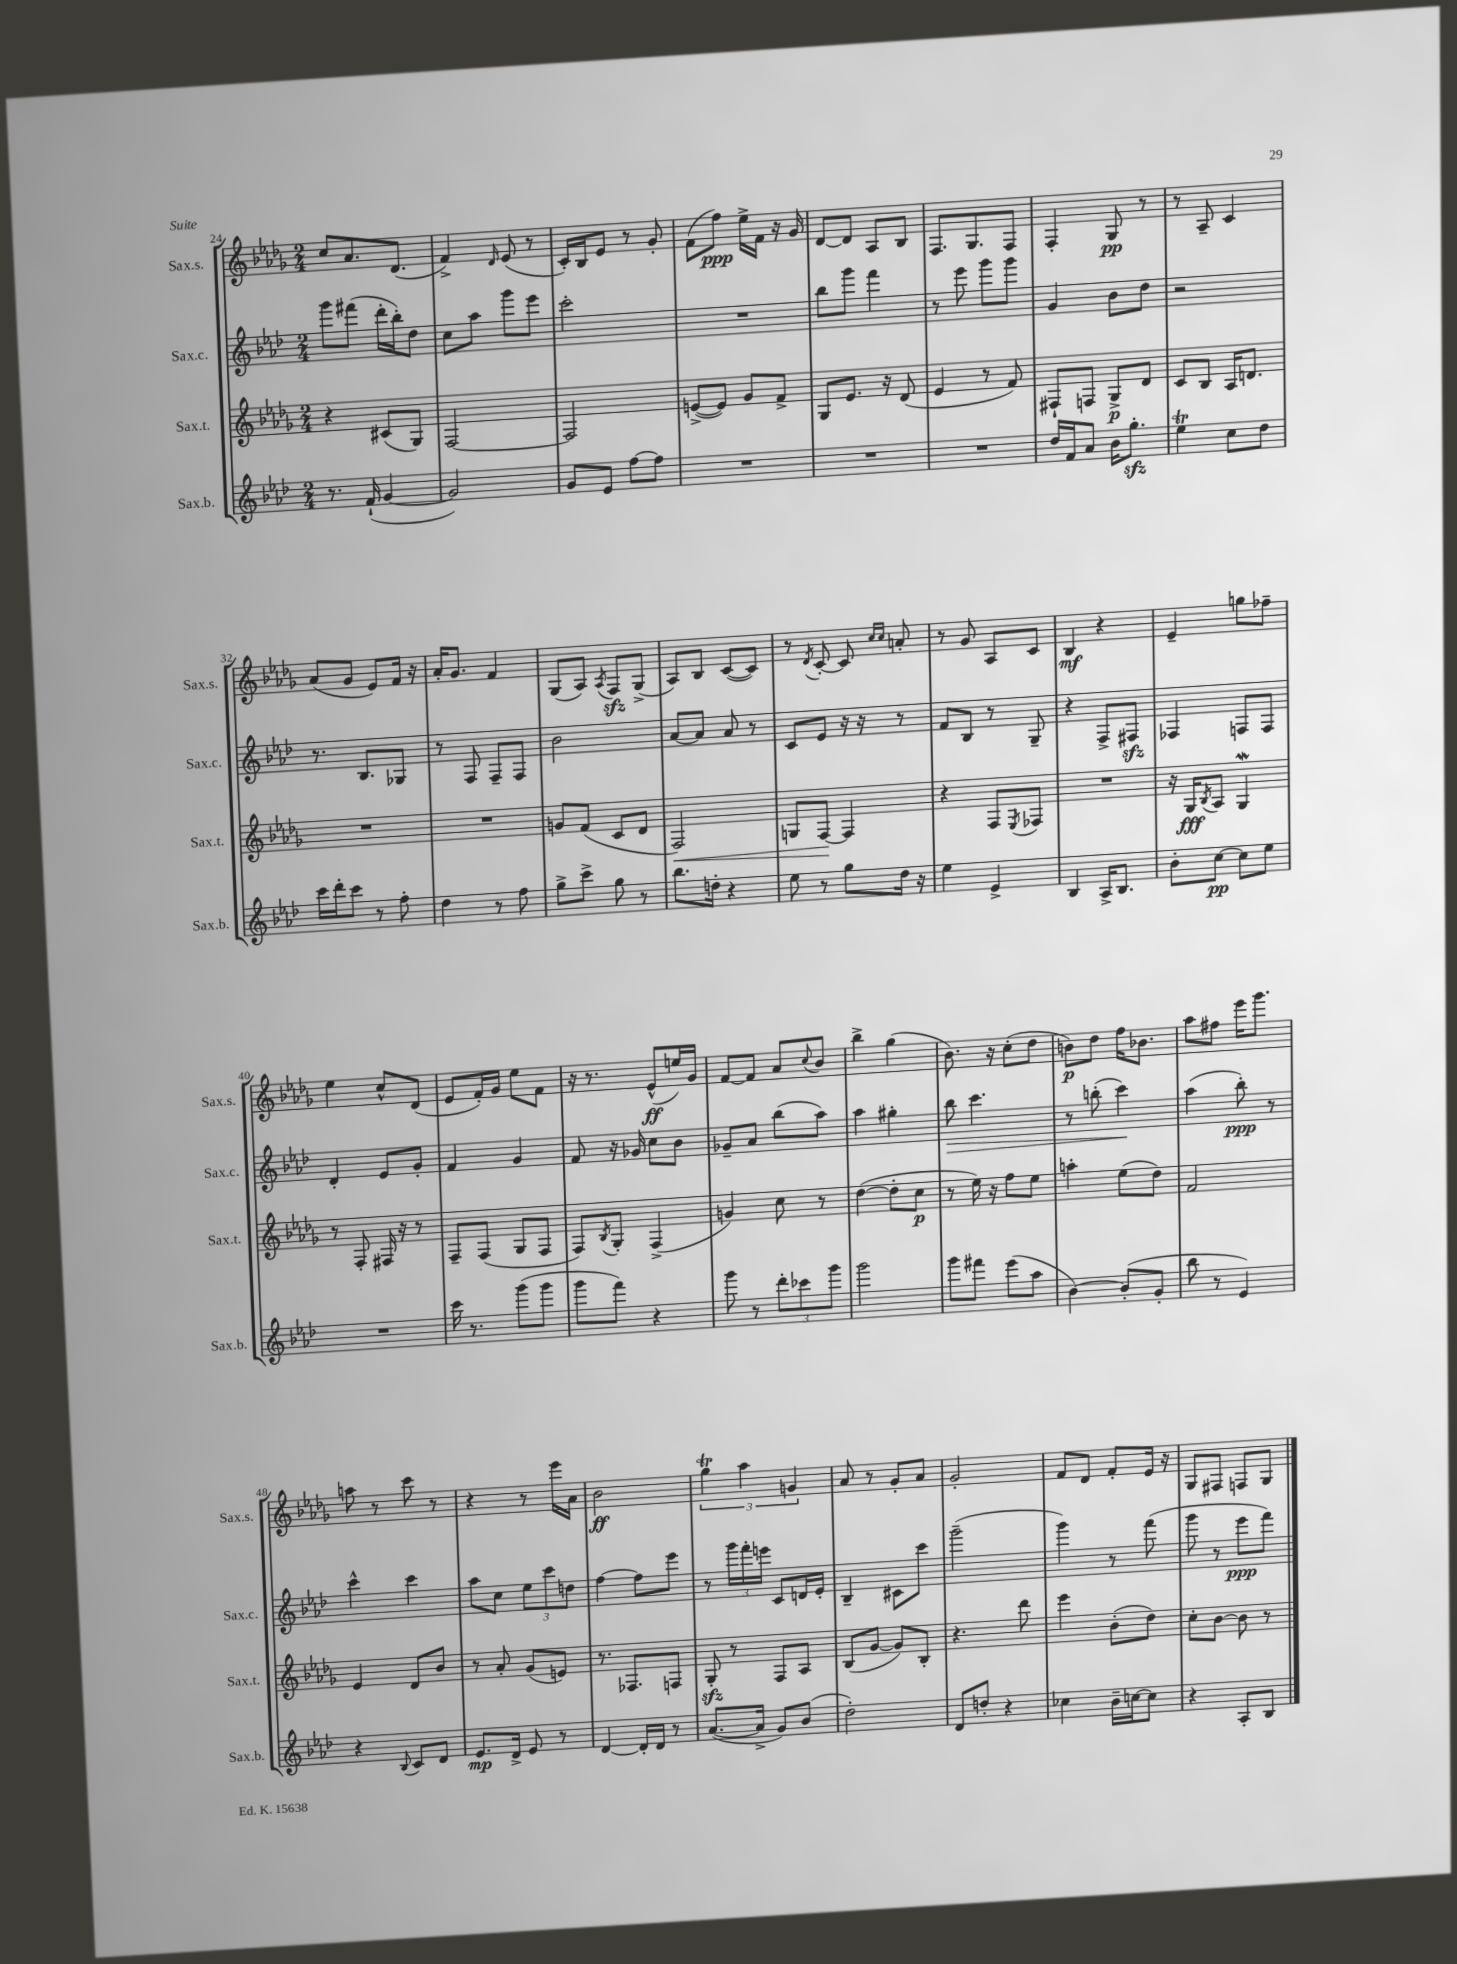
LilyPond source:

<<
\new StaffGroup <<
\new Staff = "s0" \with { instrumentName = "Sax.s." shortInstrumentName = "Sax.s." } {
    \clef treble \key des \major \numericTimeSignature \time 2/4
    c''8 aes'8. des'8.( |
    f'4->) \grace { des'16 } ees'8( r8 |
    c'16-.) bes16 ees'8 r8 ges'8-. |
    f'8( f''8\ppp) ees''16-> f'16 r16 ges'16 |
    des'8~ des'8 aes8 bes8 |
    f8. ges8. f8 |
    f4-. ges8\pp r8 |
    r8 aes8-- c'4 |
    aes'8( ges'8 ees'8) f'16 r16 |
    aes'16-. ges'8. f'4 |
    ges8( aes8) \acciaccatura { aes8 } f8\sfz ges8->( |
    aes8) bes8 c'8~( c'8) |
    r8 \acciaccatura { des'8 } c'8~-. c'8 \grace { c''16 c''16 } a'8-. |
    r8 ges'8 aes8 c'8 |
    bes4\mf r4 |
    ees'4-- g''8 fes''8-- |
    ees''4 c''8-^ des'8( |
    ees'8 f'16-.) ges'16 ees''8 f'8 |
    r16 r8. ees'8-^\ff( e''16) ges'16 |
    f'8~ f'8 aes'8 \appoggiatura { c''8 } bes'8 |
    bes''4-> ges''4( |
    bes'8.) r16 c''8-.( des''8 |
    b'8\p) des''8 f''16 bes'8. |
    aes''8 fis''8 ees'''16 ges'''8. |
    a''8 r8 c'''8 r8 |
    r4 r8 ees'''16 aes'16 |
    bes'2\ff |
    \tuplet 3/2 { ges''4\trill aes''4 g'4 } |
    aes'8 r8 ges'8-. aes'8 |
    ges'2-. |
    f'8 des'8 f'8-. ees'16 r16 |
    ges8 fis8 f8 ges8 \bar "|." |
}
\new Staff = "s1" \with { instrumentName = "Sax.c." shortInstrumentName = "Sax.c." } {
    \clef treble \key aes \major \numericTimeSignature \time 2/4
    g'''8 fis'''8( des'''16-. bes''16-.) des''8 |
    c''8 aes''8 g'''8 ees'''8 |
    c'''2-. |
    R2 |
    bes''8 g'''8 f'''4 |
    r8 ees'''8 g'''8 g'''8 |
    g'4 bes'8 des''8 |
    r2 |
    r8. bes8. ges8 |
    r8 f8 f8-- f8 |
    bes'2 |
    aes'8~ aes'8 aes'8 r8 |
    c'8 ees'8 r16 r16 r8 |
    f'8 bes8 r8 g8-- |
    r4 f8-> fis8\sfz |
    fes4 f8 f8 |
    des'4-. ees'8 g'8-. |
    f'4 g'4 |
    f'8 r16 ges'16 c''8 bes'8 |
    ges'8-- aes'8 bes''8( aes''8) |
    aes''4 gis''4-. |
    bes''8\> c'''4. |
    r8 b''8-.( c'''4\!) |
    aes''4( bes''8-.\ppp) r8 |
    c'''4-^ c'''4 |
    aes''8 c''8 \tuplet 3/2 { ees''8 c'''8 d''8 } |
    f''4~ f''8 ees'''8 |
    r8 \tuplet 3/2 { g'''16 f'''16-. e'''16 } c'8 d'16 ees'16-. |
    bes4-- cis'8 c'''8 |
    g'''2--( |
    g'''4) r8 f'''8( |
    g'''8 r8 ees'''8\ppp f'''8) \bar "|." |
}
\new Staff = "s2" \with { instrumentName = "Sax.t." shortInstrumentName = "Sax.t." } {
    \clef treble \key des \major \numericTimeSignature \time 2/4
    r4 cis'8( ges8) |
    f2~ |
    f2 |
    e'8~->( e'8) ges'8 f'8-> |
    ges8 ees'8. r16 des'8( |
    ees'4 r8 f'8) |
    fis8-! f8 ges8->\p des'8 |
    c'8 bes8 aes16 d'8. |
    R2 |
    R2 |
    g'8 f'8( c'8 des'8 |
    f2\<) |
    g8 f8~\! f4 |
    r4 f8 \acciaccatura { ees8 } fes8 |
    R2 |
    r16 ges16\fff \acciaccatura { bes8 } aes8 ges4\mordent |
    r8 f8-. fis16 r16 r8 |
    f8-- f8( ges8 f8 |
    f8) \acciaccatura { bes8 } ges8-. f4->( |
    g'4) c''8 r8 |
    des''4~( des''8-. c''8\p |
    r8 ees''16) r16 f''8 ees''8 |
    a''4-. ees''8( des''8) |
    f'2 |
    ees'4 des'8 bes'8 |
    r8 aes'8-. ges'8( e'8) |
    r8. fes8. f8 |
    ges8-.\sfz r8 f8 aes8 |
    bes8( ges'8~ ges'8) bes8-. |
    r4. des'''8 |
    ees'''4 bes'8-.( des''8) |
    c''8-. bes'8~ bes'8 r8 \bar "|." |
}
\new Staff = "s3" \with { instrumentName = "Sax.b." shortInstrumentName = "Sax.b." } {
    \clef treble \key aes \major \numericTimeSignature \time 2/4
    r8. f'16-!( g'4~ |
    g'2) |
    g'8 ees'8 f''8~ f''8 |
    R2 |
    R2 |
    R2 |
    des''16 f'16 aes'8 bes'16 g''8.-.\sfz |
    ees''4\trill c''8 des''8 |
    c'''16 des'''16-. c'''8 r8 f''8-. |
    des''4 r8 f''8 |
    g''8-> c'''8-> g''8 r8 |
    bes''8. d''16-. r4 |
    ees''8 r8 g''8 des''16 r16 |
    ees''4 ees'4-> |
    bes4 aes16-> bes8. |
    bes'8-. c''8~\pp c''8 ees''8 |
    R2 |
    c'''16 r8. g'''8( g'''8 |
    g'''8 f'''8) r4 |
    g'''8 r8 \tuplet 3/2 { des'''8-. ces'''8 g'''8 } |
    g'''2 |
    g'''8 fis'''8 ees'''8( aes''8 |
    bes'4~) bes'8-.( g'8-. |
    bes''8 r8 ees'4) |
    r4 \appoggiatura { bes8 } c'8 des'8 |
    ees'8.\mp des'16-> ees'8 r8 |
    des'4~ des'16-. des'16 r8 |
    aes'8.~( aes'16-> g'8) bes'8( |
    des''2-.) |
    des'8 d''8-. r4 |
    ces''4 bes'16-- c''16~ c''8 |
    r4 aes8-. bes8 \bar "|." |
}
>>
>>
\layout { \context { \Score currentBarNumber = #24 } }
